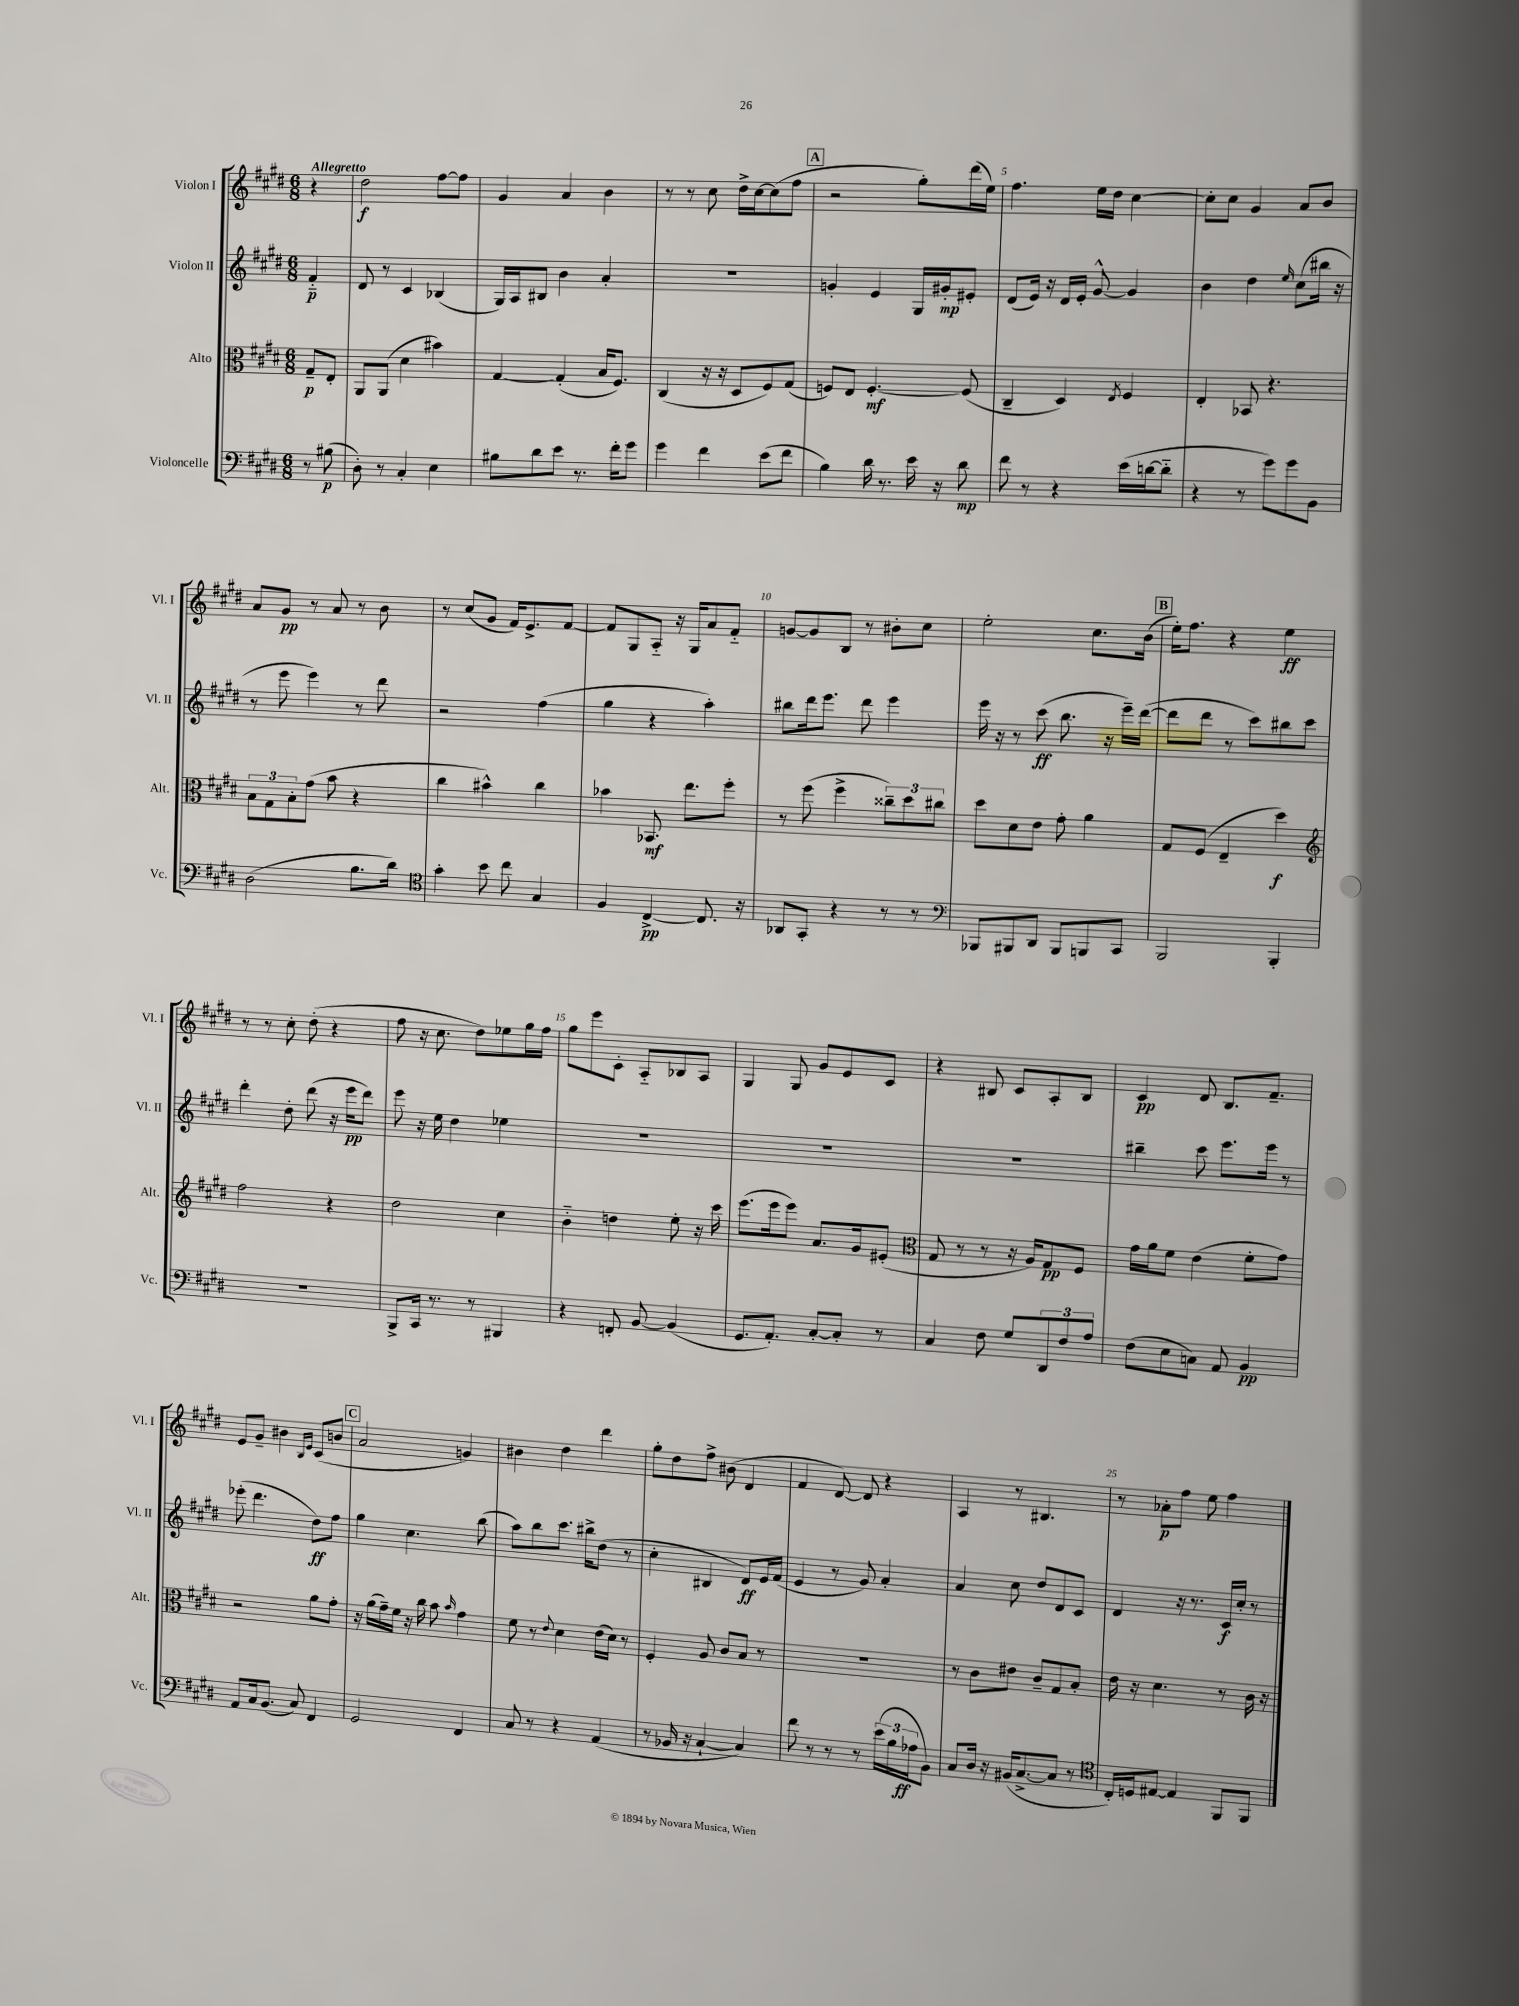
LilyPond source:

<<
\new StaffGroup <<
\new Staff = "s0" \with { instrumentName = "Violon I" shortInstrumentName = "Vl. I" } {
    \clef treble \key e \major \numericTimeSignature \time 6/8 \partial 4 \tempo "Allegretto"
    r4 |
    dis''2\f fis''8~ fis''8 |
    gis'4 a'4 b'4 |
    r8 r8 cis''8 dis''16-> cis''16~ cis''8( fis''8 |
    \mark \markup { \box "A" } r2 gis''8-.) dis'''16( e''16) |
    fis''4. e''16 dis''16 cis''4~ |
    cis''8-. cis''8 gis'4 a'8 b'8 |
    a'8 gis'8\pp r8 a'8 r8 b'8 |
    r8 cis''8( gis'8 fis'16) e'8.-> fis'8~ |
    fis'8 gis8 a8-_ r16 gis16 a'8 fis'8-_ |
    g'8~ g'8 b8 r8 bis'8-. cis''8 |
    e''2-. cis''8. b'16( |
    \mark \markup { \box "B" } e''16-.) fis''8. r4 e''4\ff |
    r8 r8 cis''8-. dis''8-.( r4 |
    fis''8 r16 cis''8. dis''8) ees''8 gis''16 fis''16 |
    gis''8 e'''8 cis'8-. a8-_ bes8 a8 |
    gis4 gis8 gis'8 e'8 cis'8 |
    r4 bis8 cis'8 a8-. bis8 |
    cis'4\pp dis'8 b8. fis'8.-- |
    e'8 gis'8-- bis'4 \grace { b16 e'16 } cis'8( b'8 |
    \mark \markup { \box "C" } a'2 g'4) |
    bis'4 dis''4 dis'''4 |
    gis''8-. dis''8 fis''8-> bis'8( dis'4 |
    fis'4 dis'8~) dis'8 r4 |
    a4 r8 bis4. |
    r8 aes'8-.\p fis''8 e''8 fis''4 \bar "|." |
}
\new Staff = "s1" \with { instrumentName = "Violon II" shortInstrumentName = "Vl. II" } {
    \clef treble \key e \major \numericTimeSignature \time 6/8 \partial 4
    fis'4-_\p |
    dis'8 r8 cis'4 bes4( |
    gis16) a16 bis8 b'4 a'4-. |
    R2. |
    \mark \markup { \box "A" } g'4-. e'4 gis16 gis'16-.\mp eis'8-. |
    dis'8( e'16) r16 dis'16 e'16-. gis'8~-^ gis'4 |
    b'4 dis''4 \grace { e''16 } cis''8( bis''16 r16 |
    r8 e'''8 e'''4) r8 dis'''8 |
    r2 fis''4( |
    gis''4 r4 a''4-.) |
    bis''8 dis'''16 e'''8. dis'''8 e'''4 |
    e'''16 r16 r8 cis'''8\ff( b''8. r16 e'''16--) dis'''16~( |
    \mark \markup { \box "B" } dis'''8 dis'''8 r8 cis'''8) bis''8 cis'''8 |
    dis'''4-. dis''8-. dis'''8( r16 e'''16\pp dis'''8) |
    e'''8 r16 e''16 dis''4 ees''4 |
    R2. |
    R2. |
    R2. |
    bis''4-- cis'''8 e'''8. e'''16 r8 |
    ees'''8-.( dis'''4. dis''8\ff) fis''8 |
    \mark \markup { \box "C" } gis''4 cis''4. b''8( |
    a''8) b''8 cis'''8. bis''16-> dis''8( r8 |
    cis''4-. bis4 dis'8\ff) e'16 fis'16( |
    e'4 r8 gis'8) a'4-. |
    a'4 cis''8 dis''8 dis'8 cis'8 |
    dis'4 r16 r8. cis'16\f cis''16-. r8 \bar "|." |
}
\new Staff = "s2" \with { instrumentName = "Alto" shortInstrumentName = "Alt." } {
    \clef alto \key e \major \numericTimeSignature \time 6/8 \partial 4
    gis8--\p e8-. |
    a,8 a,8( dis'4 bis'4) |
    gis4~ gis4-.( b16 fis8.) |
    cis4( r16 r16 dis8 fis8) gis8( |
    \mark \markup { \box "A" } f8) e8 f4.~-.\mf f8( |
    cis4-- dis4) \acciaccatura { e8 } fis4 |
    e4-. bes,8 r4. |
    \tuplet 3/2 { b8 gis8 b8-. } gis'8( b'8 r4 |
    cis''4 bis'4-^) cis''4 |
    bes'4 bes,8.\mf e''8. fis''8-. |
    r8 fis''8( fis''4-> \tuplet 3/2 { cisis''8--) dis''8 cis''8 } |
    dis''8 dis'8 e'8 gis'8-. a'4 |
    \mark \markup { \box "B" } gis8 fis8( e4-- dis''4\f) |
    \clef treble fis''2 r4 |
    dis''2 cis''4 |
    b'4-_ d''4 e''8-. r16 cis'''16 |
    e'''8.( e'''16 e'''8) a'8. gis'16 eis'8-.( |
    \clef alto gis8 r8 r8 r16 a16) gis8\pp fis8 |
    gis'16 a'16 fis'8 e'4( fis'8-. gis'8) |
    r2 a'8 gis'8-. |
    \mark \markup { \box "C" } r16 a'16( gis'16--) fis'16 r16 cis''16 b'8 \grace { b'16 } gis'4 |
    fis'8 r8 \appoggiatura { e'8 } dis'4 e'16( dis'16) r8 |
    fis4-. a8 cis'8 b8 r8 |
    R2. |
    r8 cis'8 eis'8 cis'8-- gis8 b8-. |
    e'16 r16 dis'4. r8 cis'16 r16 \bar "|." |
}
\new Staff = "s3" \with { instrumentName = "Violoncelle" shortInstrumentName = "Vc." } {
    \clef bass \key e \major \numericTimeSignature \time 6/8 \partial 4
    r8 bis8\p( |
    dis8-.) r8 cis4-. e4 |
    bis8 dis'8 e'8 r8. fis'16-. gis'8 |
    gis'4 fis'4 e'8( fis'8 |
    \mark \markup { \box "A" } b4) dis'16 r8. e'16 r16 dis'8\mp |
    fis'8 r8 r4 e'16( d'16~ d'8-_ |
    r4 r8 gis'8) gis'8 b,8 |
    dis2( b8. dis'16) |
    \clef tenor gis'4-. b'8 cis''8 gis4 |
    fis4 cis4~->\pp cis8. r16 |
    aes,8 gis,8-. r4 r8 r8 |
    \clef bass bes,,8 bis,,8 dis,8 bis,,8 b,,8 cis,8 |
    \mark \markup { \box "B" } b,,2 b,,4-. |
    R2. |
    b,,8-> cis,16 r8. r8 bis,,4 |
    r4 f,8-. b,8~ b,4( |
    gis,8. a,8.-.) cis8~-. cis8-. r8 |
    cis4 fis8 gis8 \tuplet 3/2 { dis,8 fis8 a8 } |
    fis8( e8 c8) a,8 b,4\pp |
    a,8 cis16 b,8.( cis8) fis,4 |
    \mark \markup { \box "C" } gis,2 fis,4 |
    cis8 r8 r4 a,4( |
    r8 bes,16 r16 cis4~-! cis4) |
    fis'8 r8 r8 r8 \tuplet 3/2 { e'16( b16 aes16\ff } b,8) |
    cis8 dis16 r16 bis,16( cis8.~-> cis8 r8 |
    \clef tenor cis16-.) d16 eis8~ eis4 fis,8 fis,8 \bar "|." |
}
>>
>>
\layout { \context { \Score \override BarNumber.break-visibility = ##(#f #t #t) barNumberVisibility = #(every-nth-bar-number-visible 5) } }
